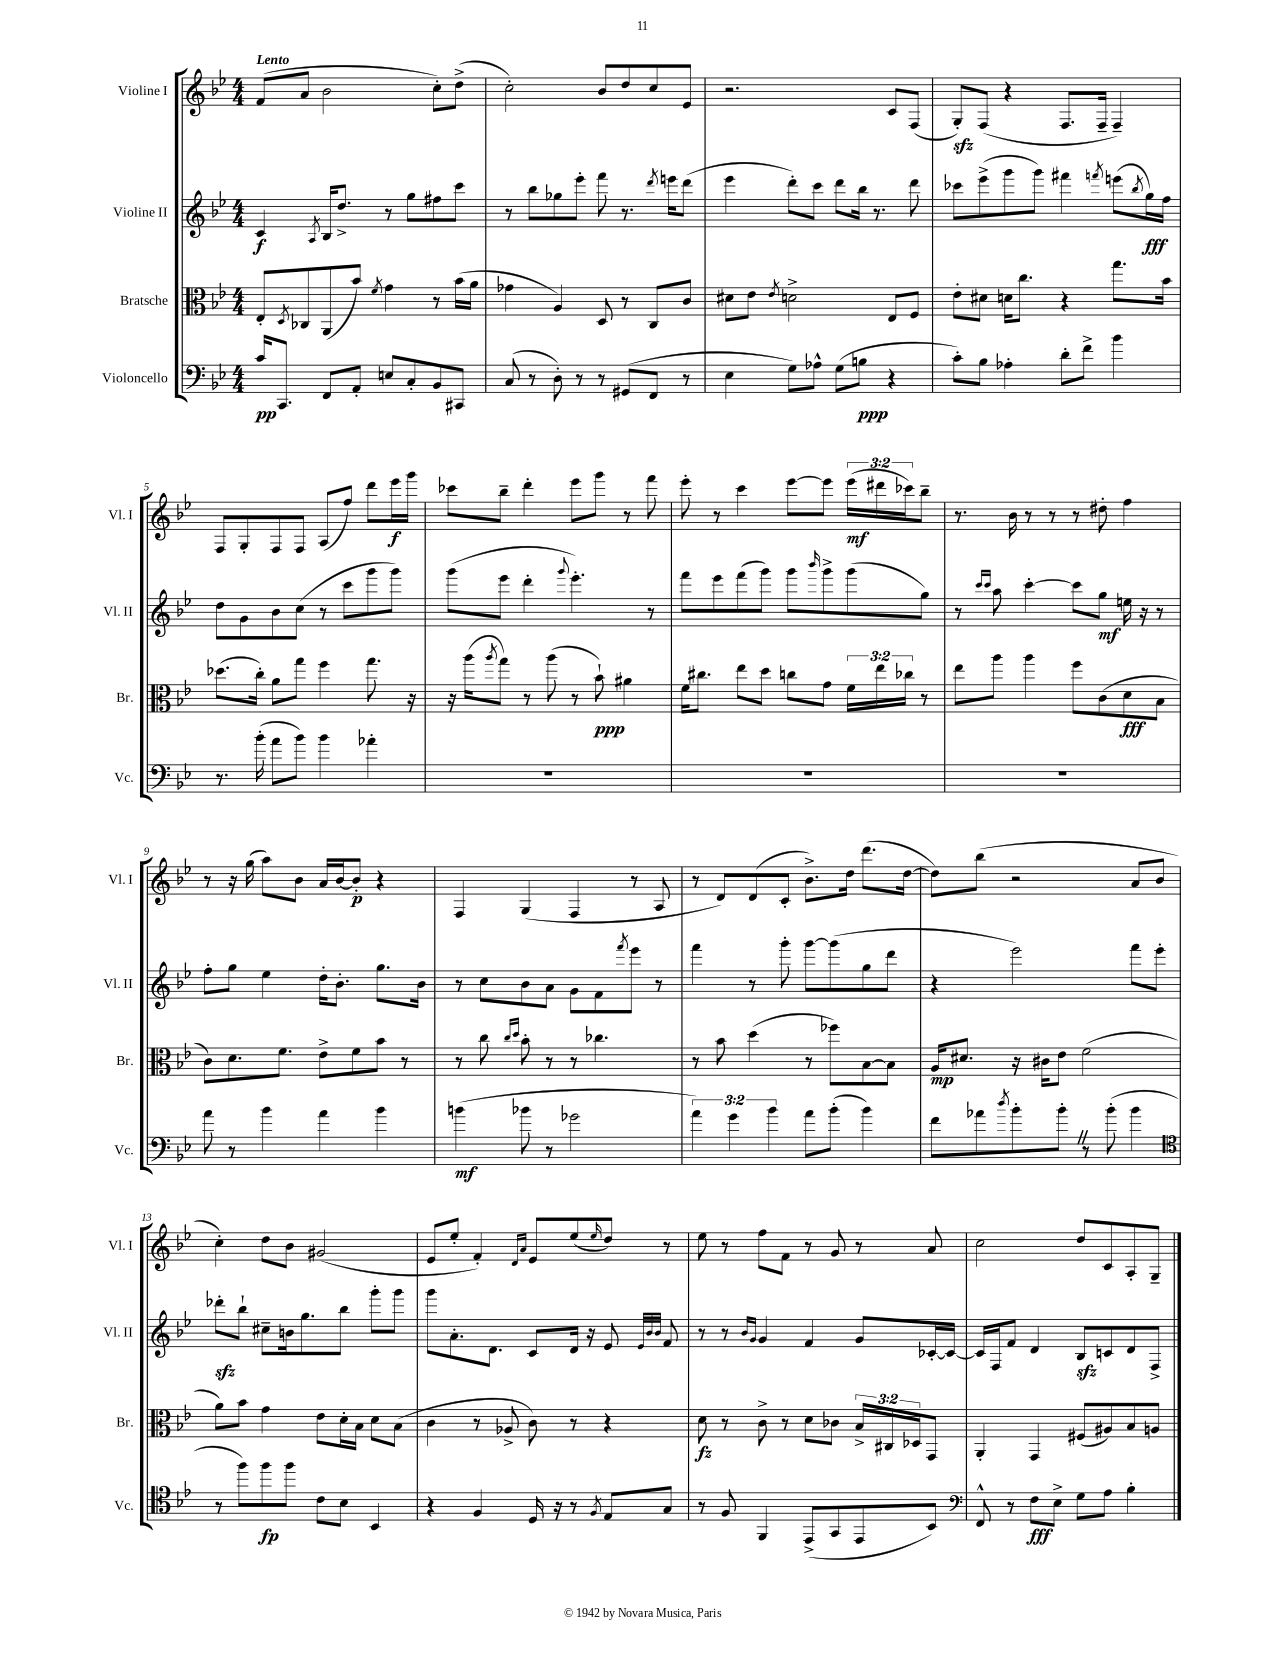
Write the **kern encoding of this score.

**kern	**kern	**kern	**kern
*staff4	*staff3	*staff2	*staff1
*clefF4	*clefC3	*clefG2	*clefG2
*k[b-e-]	*k[b-e-]	*k[b-e-]	*k[b-e-]
*M4/4	*M4/4	*M4/4	*M4/4
16c	8E-'	4c	(8f
8.CC	.	.	.
.	8qD	.	.
.	8C-	.	8a
.	.	8qA	.
8FF	(8AA	16B-	2b-
.	.	8.dd^	.
8AA'	8b-)	.	.
.	8qf	.	.
8E	4g	8r	.
8C'	.	8gg	.
8BB-	8r	8ff#	8cc')
8CC#	(16b-	8ccc	(8dd^
.	16a	.	.
=	=	=	=
(8C	4g-	8r	2cc')
8r	.	8bb-	.
8D')	4A)	8gg-	.
8r	.	8eee-'	.
8r	8D	8fff	8b-
(8GG#	8r	8.r	8dd
8FF	8C	.	8cc
.	.	8qddd	.
.	.	16eee	.
8r	8c	(8ddd	8e-
=	=	=	=
4E-	8d#	4eee-	2.r
.	8e-	.	.
.	8qe-	.	.
8G)	2d^	8ddd')	.
8A-^^	.	8ccc	.
(8G	.	8ddd	.
8B	.	16bb-	.
.	.	8.r	.
4r	8E-	.	8c
.	8F	8ddd	(8F
=	=	=	=
8c')	8e-'	8ccc-	8G')
8B-	8d#	(8eee-^	(8F
4A-'	16d	8ggg	4r
.	8.cc	.	.
.	.	8ggg)	.
8d'	4r	4fff#	8.F
8f^	.	.	.
.	.	.	16F~
.	.	8qfff	.
4b-	8.gg	(8eee	4F~)
.	.	8qbb-	.
.	.	16gg)	.
.	16b-	16ff	.
=	=	=	=
8.r	(8.dd-	8dd	8F
.	.	8g	8G'
(16b-'	16cc')	.	.
8a	8a	8b-	8F
8b-)	8gg	(8cc	8F
4b-	4ff	8r	(8A
.	.	8ccc	8ff)
4a-'	8.gg	8ggg	8ddd
.	.	8ggg)	16eee-
.	16r	.	16ggg
=	=	=	=
1r	16r	(8ggg	8ccc-
.	(16aa	.	.
.	8qaa	.	.
.	8gg)	8eee-	8bb-~
.	8r	4ddd'	4ddd'
.	(8aa	.	.
.	.	8qqggg	.
.	8r	4.eee-')	8eee-
.	8b-`)	.	8ggg
.	4a#	.	8r
.	.	8r	8fff
=	=	=	=
1r	16f	8fff	8eee-'
.	8.cc#	.	.
.	.	8eee-	8r
.	8ee-	(8fff	4ccc
.	8dd	8ggg)	.
.	8cc	8ggg	[8eee-
.	.	16qqbbb-	.
.	8g	8ggg^	8eee-]
.	24f	(8ggg	(24eee-
.	24ee-	.	24ddd#
.	24cc-	.	24ccc-)
.	8r	8gg)	8bb-~
=	=	=	=
1r	8ee-	8r	8.r
.	.	16qqccc	.
.	.	16qqccc	.
.	8aa	8aa	.
.	.	.	16b-
.	4aa	[4ccc'	8r
.	.	.	8r
.	8ff	8ccc]	8r
.	(8c	8gg	8dd#'
.	8d	16ee	4ff
.	.	16r	.
.	8B-	8r	.
=	=	=	=
8a	8c)	8ff'	8r
8r	8.d	8gg	16r
.	.	.	(16gg
4b-	.	4ee-	8aa)
.	8.f	.	.
.	.	.	8b-
4a	8e-^	16dd'	16a
.	.	8.b-'	[16b-
.	8f	.	8b-']
4b-	8b-	8.gg	4r
.	8r	.	.
.	.	16b-	.
=	=	=	=
(4b	8r	8r	4F
.	8cc	8cc	.
.	16qqcc	.	.
.	16qqdd	.	.
8b-	8b-'	8b-	(4G
8r	8r	8a	.
2g-	8r	8g	4F
.	4.cc-	8f	.
.	.	8qfff	.
.	.	8eee-	8r
.	.	8r	8A
=	=	=	=
6a)	8r	4fff	8r
.	8b-	.	8d)
6g	.	.	.
.	(4dd	8r	(8d
6b-	.	.	.
.	.	8ggg'	8c'
8a	8r	[8ggg	8.b-^)
(8b-'	8ff-)	(8ggg]	.
.	.	.	16dd
4b-)	[8B-	8gg	(8.ddd
.	8B-]	8ddd	.
.	.	.	[16dd
=	=	=	=
8f	16A	4r	8dd])
.	8.d#	.	.
8a-	.	.	(8bb-
8qdd	.	.	.
8b-'	16r	2eee-)	2r
.	16c#	.	.
8b-'	8e-	.	.
8r	(2f	.	.
(8b-'	.	.	.
4b-	.	8fff	8a
.	.	8eee-'	8b-
=	=	=	=
*clefC4	*	*	*
8r	8a)	8ddd-'	4cc')
8ff)	8b-	8bb-`	.
8ff	4g	8cc#~	8dd
8ff	.	16b	8b-
.	.	8.gg	.
8c	8e-	.	(2g#
8B-	16d'	8bb-	.
.	16B-	.	.
4BB-	8d	8ggg'	.
.	(8B-	8ggg	.
=	=	=	=
4r	4c	8ggg	8e-
.	.	8.a'	8ee-'
4F	8r	.	4f')
.	.	8.d	.
.	8A-^	.	.
.	.	.	16qqd
.	.	.	16qqa
16D	8c)	8c	8e-
16r	.	.	.
8r	8r	16d	(8ee-
.	.	16r	.
8qF	.	.	16qqee-
8E-	4r	8e-	8dd)
.	.	32qqe-	.
.	.	32qqb-	.
.	.	32qqb-	.
8G	.	8f	8r
=	=	=	=
8r	8d	8r	8ee-
8F	8r	8r	8r
.	.	16qqb-	.
.	.	16qqg	.
4FF	8c^	4g	8ff
.	8r	.	8f
(8EE-^	8d	4f	8r
8GG	8c-	.	8g
8EE-	24B-^	8g	8r
.	24C#	.	.
.	24D-	.	.
8BB-)	8GG	[16c-'	8a
.	.	16c-_	.
=	=	=	=
*clefF4	*	*	*
8FF^^	4AA'	16c-]	2cc
.	.	16F	.
8r	.	8f	.
8F	4GG	4d	.
8E-^	.	.	.
8G	(8F#	8B-	8dd
8A	8A#)	8c	8c
4B-'	8B-	8d	8A'
.	8A	8F^	8G~
==	==	==	==
*-	*-	*-	*-
